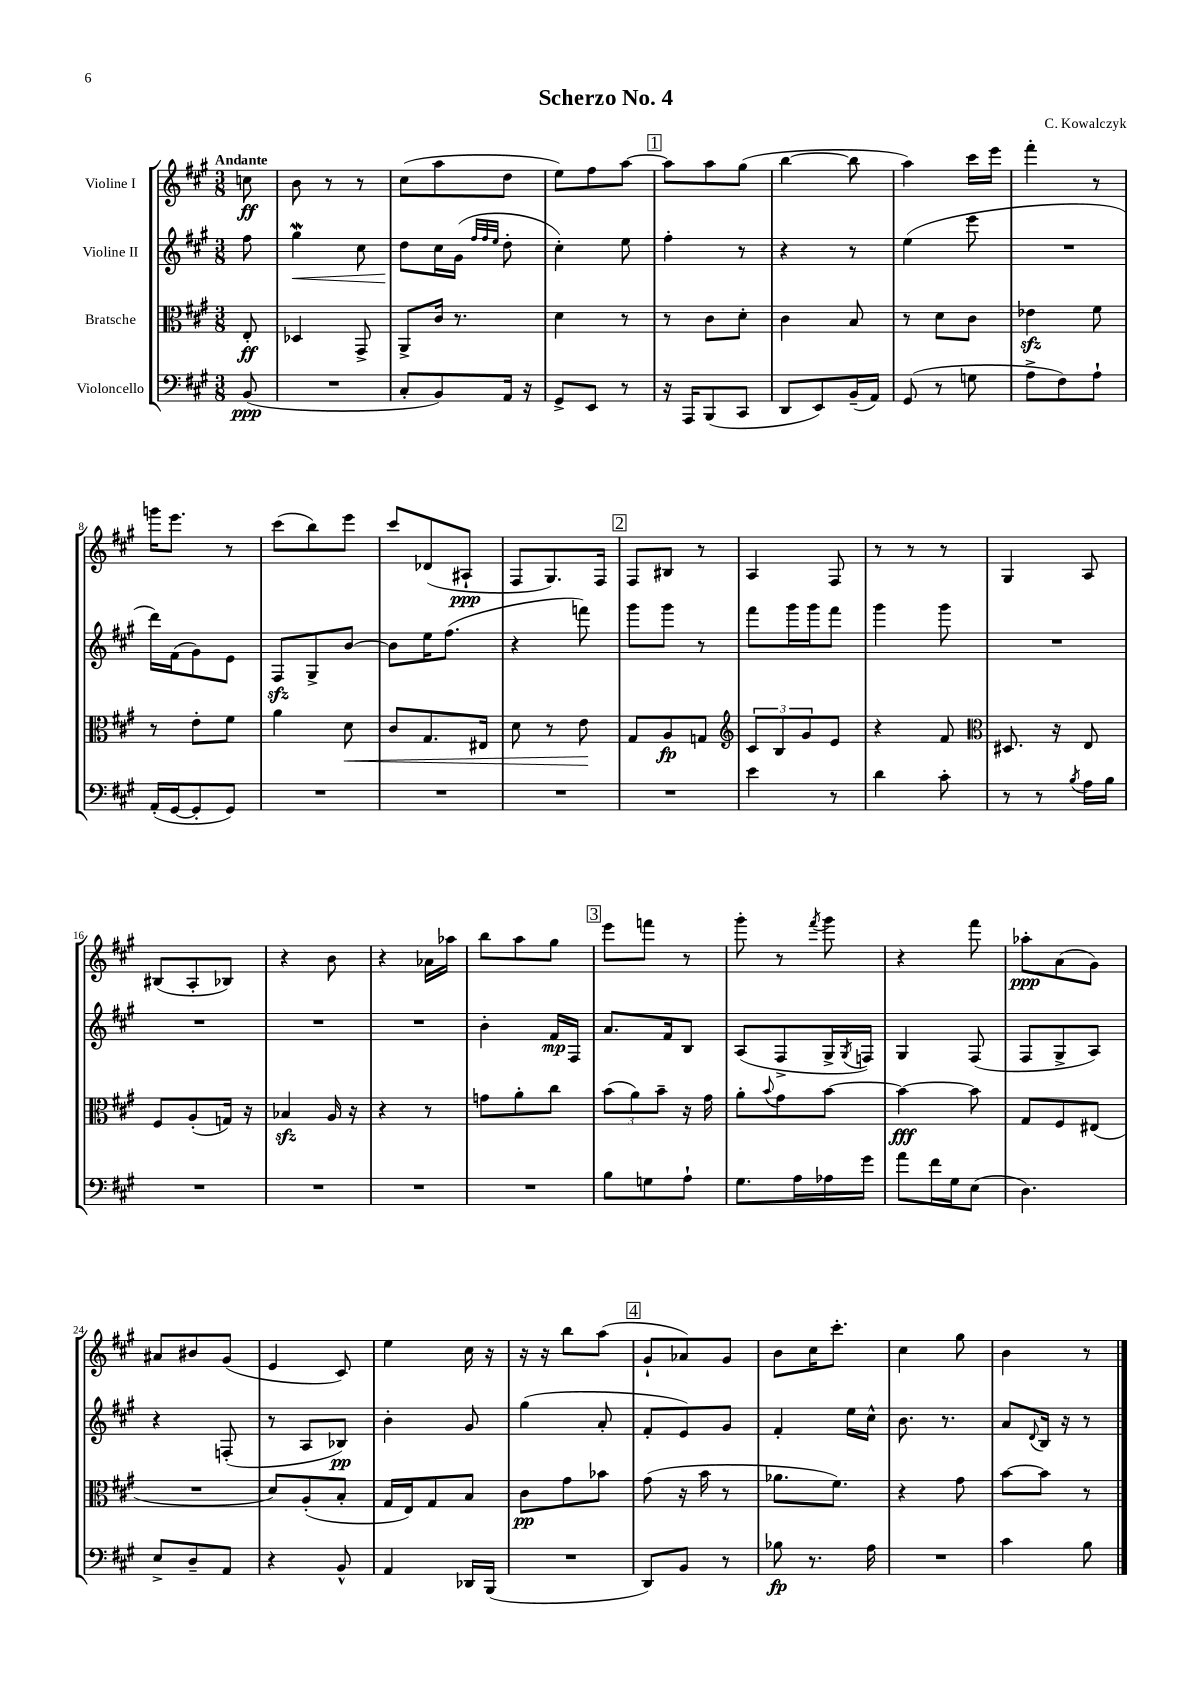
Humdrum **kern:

**kern	**dynam	**kern	**dynam	**kern	**dynam	**kern	**dynam
*part4	*part4	*part3	*part3	*part2	*part2	*part1	*part1
*staff4	*staff4	*staff3	*staff3	*staff2	*staff2	*staff1	*staff1
*I"Violoncello	*	*I"Bratsche	*	*I"Violine II	*	*I"Violine I	*
*clefF4	*	*clefC3	*	*clefG2	*	*clefG2	*
*k[f#c#g#]	*	*k[f#c#g#]	*	*k[f#c#g#]	*	*k[f#c#g#]	*
*M3/8	*	*M3/8	*	*M3/8	*	*M3/8	*
=	=	=	=	=	=	=	=
!	!	!	!	!	!	!LO:TX:a:B:t=Andante	!
(8BB/	ppp	8E'/	ff	8ff#\	.	8ccn\	ff
=1	=1	=1	=1	=1	=1	=1	=1
!	!	!	!	!	!LO:HP:b	!	!
4.r	.	4D-X/	.	4gg#W\	<	8b\	.
.	.	.	.	.	.	8r	.
.	.	8GG#^/	.	8cc#\	.	8r	.
=2	=2	=2	=2	=2	=2	=2	=2
8C#'/L	.	8AA^/L	.	8dd\L	.	(8cc#\L	.
8BB/)	.	16c#/Jk	.	16cc#\L	[	8aa\	.
.	.	8.r	.	(16g#\JJ	.	.	.
.	.	.	.	32qqff#/LLL	.	.	.
.	.	.	.	32qqff#/	.	.	.
.	.	.	.	32qqee/JJJ	.	.	.
16AA/Jk	.	.	.	8dd'\	.	8dd\J	.
16r	.	.	.	.	.	.	.
=3	=3	=3	=3	=3	=3	=3	=3
8GG#^/L	.	4d\	.	4cc#'\)	.	8ee\L)	.
8EE/J	.	.	.	.	.	8ff#\	.
8r	.	8r	.	8ee\	.	[8aa\J	.
!!LO:REH:place=s1:t=1
=4	=4	=4	=4	=4	=4	=4	=4
16r	.	8r	.	4ff#'\	.	8aa\L]	.
16AAA/KL	.	.	.	.	.	.	.
(8BBB/	.	8c#\L	.	.	.	8aa\	.
8CC#/J	.	8d'\J	.	8r	.	(8gg#\J	.
=5	=5	=5	=5	=5	=5	=5	=5
8DD/L	.	4c#\	.	4r	.	[4bb\	.
8EE/)	.	.	.	.	.	.	.
(16BB~/L	.	8B/	.	8r	.	8bb\]	.
16AA/JJ)	.	.	.	.	.	.	.
=6	=6	=6	=6	=6	=6	=6	=6
(8GG#/	.	8r	.	(4ee\	.	4aa\)	.
8r	.	8d\L	.	.	.	.	.
8Gn\	.	8c#\J	.	8eee\	.	16ccc#\LL	.
.	.	.	.	.	.	16eee\JJ	.
=7	=7	=7	=7	=7	=7	=7	=7
8A^\L	.	4e-Xzz\	.	4.r	.	4fff#'\	.
8F#\)	.	.	.	.	.	.	.
8A`\J	.	8f#\	.	.	.	8r	.
!!LO:LB:g=z
=8	=8	=8	=8	=8	=8	=8	=8
(16AA'/LL	.	8r	.	16ddd\LL)	.	16gggn\KL	.
[16GG#/J	.	.	.	(16f#\J	.	8.eee\J	.
8GG#'/]	.	8e'\L	.	8g#\)	.	.	.
8GG#/J)	.	8f#\J	.	8e\J	.	8r	.
=9	=9	=9	=9	=9	=9	=9	=9
4.r	.	4a\	.	8F#zz/L	.	(8ccc#\L	.
.	.	.	.	8G#^/	.	8bb\)	.
!	!	!	!LO:HP:b	!	!	!	!
.	.	8d\	<	[8b/J	.	8eee\J	.
=10	=10	=10	=10	=10	=10	=10	=10
4.r	.	8c#/L	.	8b\L]	.	8ccc#/L	.
.	.	8.G#/	.	16ee\K	.	(8d-X/	.
.	.	.	.	(8.ff#\J	.	.	.
.	.	.	.	.	.	8A#X`/J	ppp
.	.	16E#X/Jk	.	.	.	.	.
=11	=11	=11	=11	=11	=11	=11	=11
4.r	.	8d\	.	4r	.	8F#/L	.
.	.	8r	.	.	.	8.G#/)	.
.	.	8e\	.	8fffn\)	.	.	.
.	.	.	.	.	.	16F#/Jk	.
.	.	.	[	.	.	.	.
!!LO:REH:place=s1:t=2
=12	=12	=12	=12	=12	=12	=12	=12
4.r	.	8G#/L	.	8ggg#\L	.	8F#/L	.
.	.	8A/	fp	8ggg#\J	.	8B#X/J	.
.	.	8Gn/J	.	8r	.	8r	.
=13	=13	=13	=13	=13	=13	=13	=13
*	*	*clefG2	*	*	*	*	*
4e\	.	12c#/L	.	8fff#\L	.	4A/	.
.	.	12B/	.	.	.	.	.
.	.	.	.	16ggg#\L	.	.	.
.	.	12g#/	.	.	.	.	.
.	.	.	.	16ggg#\J	.	.	.
8r	.	8e/J	.	8fff#\J	.	8F#/	.
=14	=14	=14	=14	=14	=14	=14	=14
4d\	.	4r	.	4ggg#\	.	8r	.
.	.	.	.	.	.	8r	.
8c#'\	.	8f#/	.	8ggg#\	.	8r	.
=15	=15	=15	=15	=15	=15	=15	=15
*	*	*clefC3	*	*	*	*	*
8r	.	8.D#X/	.	4.r	.	4G#/	.
8r	.	.	.	.	.	.	.
.	.	16r	.	.	.	.	.
8qB/	.	.	.	.	.	.	.
16A\LL	.	8E/	.	.	.	8A/	.
16B\JJ	.	.	.	.	.	.	.
!!LO:LB:g=z
=16	=16	=16	=16	=16	=16	=16	=16
4.r	.	8F#/L	.	4.r	.	(8B#X/L	.
.	.	(8A'/	.	.	.	8A'/	.
.	.	16Gn/Jk)	.	.	.	8B-X/J)	.
.	.	16r	.	.	.	.	.
=17	=17	=17	=17	=17	=17	=17	=17
4.r	.	4B-Xzz/	.	4.r	.	4r	.
.	.	16A/	.	.	.	8b\	.
.	.	16r	.	.	.	.	.
=18	=18	=18	=18	=18	=18	=18	=18
4.r	.	4r	.	4.r	.	4r	.
.	.	8r	.	.	.	16a-X\LL	.
.	.	.	.	.	.	16aa-X\JJ	.
=19	=19	=19	=19	=19	=19	=19	=19
4.r	.	8gn\L	.	4b'\	.	8bb\L	.
.	.	8a'\	.	.	.	8aa\	.
.	.	8cc#\J	.	16f#/LL	mp	8gg#\J	.
.	.	.	.	16F#/JJ	.	.	.
!!LO:REH:place=s1:t=3
=20	=20	=20	=20	=20	=20	=20	=20
8B\L	.	(12b\L	.	8.a/L	.	8eee\L	.
.	.	12a\)	.	.	.	.	.
8Gn\	.	.	.	.	.	8fffn\J	.
.	.	12b~\J	.	.	.	.	.
.	.	.	.	16f#/k	.	.	.
8A`\J	.	16r	.	8B/J	.	8r	.
.	.	16g#\	.	.	.	.	.
=21	=21	=21	=21	=21	=21	=21	=21
8.G#\L	.	8a'\L	.	(8A/L	.	8ggg#'\	.
.	.	8qqb/	.	.	.	.	.
.	.	8g#\	.	8F#^/	.	8r	.
16A\L	.	.	.	.	.	.	.
.	.	.	.	.	.	8qfff#/	.
16A-X\	.	[8b\J	.	16G#^/L	.	8ggg#\	.
.	.	.	.	8qG#/	.	.	.
16g#\JJ	.	.	.	16Fn/JJ)	.	.	.
=22	=22	=22	=22	=22	=22	=22	=22
8a\L	.	4b\_	fff	4G#/	.	4r	.
16f#\L	.	.	.	.	.	.	.
16G#\J	.	.	.	.	.	.	.
(8E\J	.	8b\]	.	(8F#/	.	8fff#\	.
=23	=23	=23	=23	=23	=23	=23	=23
4.D\)	.	8G#/L	.	8F#/L	.	8aa-X'\L	ppp
.	.	8F#/	.	8G#^/	.	(8a\	.
.	.	(8E#X/J	.	8A/J)	.	8g#\J)	.
!!LO:LB:g=z
=24	=24	=24	=24	=24	=24	=24	=24
8E^/L	.	4.r	.	4r	.	8a#X/L	.
8D~/	.	.	.	.	.	8b#X/	.
8AA/J	.	.	.	(8Fn'/	.	(8g#/J	.
=25	=25	=25	=25	=25	=25	=25	=25
4r	.	8d/L)	.	8r	.	4e/	.
.	.	(8A'/	.	8A/L	.	.	.
8BB^^/	.	8B'/J	.	8B-X/J)	pp	8c#/)	.
=26	=26	=26	=26	=26	=26	=26	=26
4AA/	.	16G#/LL	.	4b'\	.	4ee\	.
.	.	16E/J)	.	.	.	.	.
.	.	8G#/	.	.	.	.	.
16DD-X/LL	.	8B/J	.	8g#/	.	16cc#\	.
(16BBB/JJ	.	.	.	.	.	16r	.
=27	=27	=27	=27	=27	=27	=27	=27
4.r	.	8c#\L	pp	(4gg#\	.	16r	.
.	.	.	.	.	.	16r	.
.	.	8g#\	.	.	.	8bb\L	.
.	.	8b-X\J	.	8a'/	.	(8aa\J	.
!!LO:REH:place=s1:t=4
=28	=28	=28	=28	=28	=28	=28	=28
8DD/L)	.	(8g#\	.	8f#'/L	.	8g#`/L	.
8BB/J	.	16r	.	8e/)	.	8a-X/)	.
.	.	16b\	.	.	.	.	.
8r	.	8r	.	8g#/J	.	8g#/J	.
=29	=29	=29	=29	=29	=29	=29	=29
8B-X\	fp	8.a-X\L	.	4f#'/	.	8b\L	.
8.r	.	.	.	.	.	16cc#\K	.
.	.	8.f#\J)	.	.	.	8.ccc#'\J	.
.	.	.	.	16ee\LL	.	.	.
16A\	.	.	.	16cc#^^\JJ	.	.	.
=30	=30	=30	=30	=30	=30	=30	=30
4.r	.	4r	.	8.b\	.	4cc#\	.
.	.	.	.	8.r	.	.	.
.	.	8g#\	.	.	.	8gg#\	.
=31	=31	=31	=31	=31	=31	=31	=31
4c#\	.	[8b\L	.	8a/L	.	4b\	.
.	.	.	.	8qqd/	.	.	.
.	.	8b\J]	.	16B/Jk	.	.	.
.	.	.	.	16r	.	.	.
8B\	.	8r	.	8r	.	8r	.
==	==	==	==	==	==	==	==
*-	*-	*-	*-	*-	*-	*-	*-
